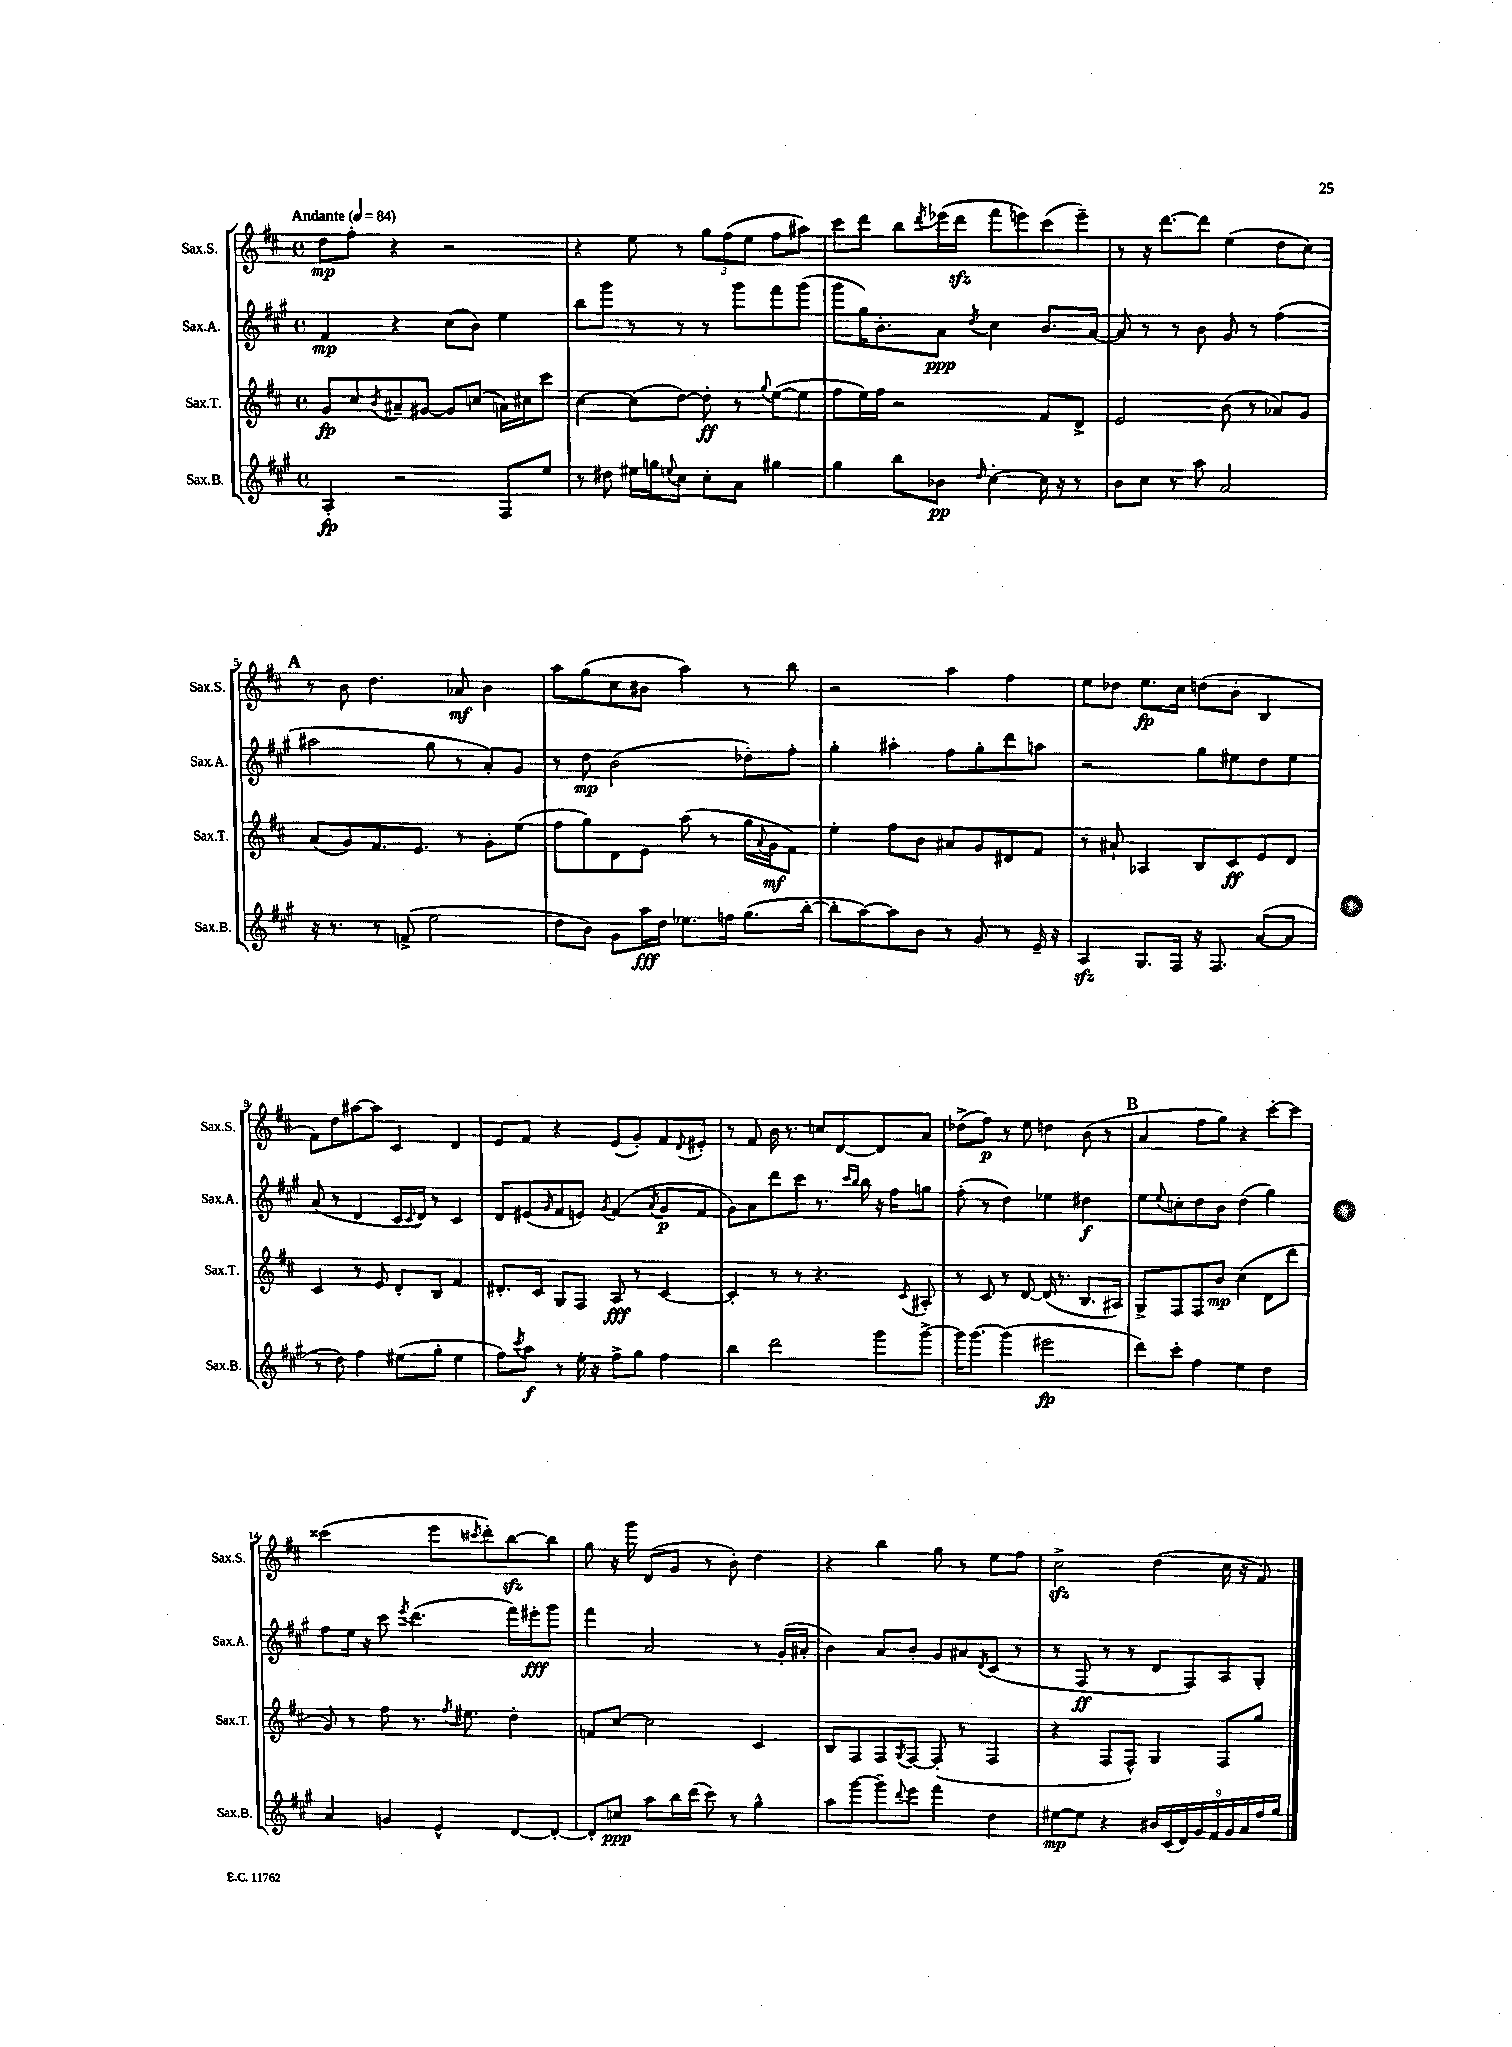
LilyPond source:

<<
\new StaffGroup <<
\new Staff = "s0" \with { instrumentName = "Sax.S." shortInstrumentName = "Sax.S." } {
    \clef treble \key d \major \defaultTimeSignature \time 4/4 \tempo "Andante" 4 = 84
    d''8\mp fis''8-. r4 r2 |
    r4 e''8 r8 \tuplet 3/2 { g''8 fis''8( e''8 } fis''8 ais''8) |
    cis'''8 d'''8 b''8 \acciaccatura { d'''8 } ees'''16( d'''16\sfz fis'''8 e'''8) cis'''8( e'''8--) |
    r8 r16 d'''8.~ d'''8 e''4( d''8 cis''8) |
    \mark \markup { \bold "A" } r8 b'8 d''4. aes'8\mf b'4 |
    a''8 g''8( cis''8 bis'8 a''4) r8 b''8 |
    r2 a''4 fis''4 |
    e''8 des''8 e''8.\fp cis''16 d''8( b'8-. b4 |
    fis'8) d''8 ais''8~ ais''8 cis'4 d'4 |
    e'8 fis'8 r4 e'8( g'8-.) fis'8 \appoggiatura { d'8 } eis'8-. |
    r8 fis'8 b'16 r8. c''8 d'8~ d'8 a'8 |
    des''8->( fis''8\p) r8 e''8 d''4 b'8( r8 |
    \mark \markup { \bold "B" } a'4 fis''8 g''8) r4 cis'''8~-. cis'''8 |
    cisis'''2( e'''8 \acciaccatura { cis'''8 } d'''8-.) b''8~\sfz b''8 |
    g''8 r16 g'''16 d'8( g'8 r8 b'8-.) d''4 |
    r4 b''4 g''8 r8 e''8 fis''8 |
    cis''2->\sfz d''4( cis''16 r16 fis'8) \bar "|." |
}
\new Staff = "s1" \with { instrumentName = "Sax.A." shortInstrumentName = "Sax.A." } {
    \clef treble \key a \major \defaultTimeSignature \time 4/4
    fis'4\mp r4 cis''8( b'8) e''4 |
    b''8 gis'''8 r8 r8 r8 gis'''8 fis'''8 gis'''8( |
    gis'''8 gis''16) b'8.-. a'8\ppp \acciaccatura { d''8 } cis''4 b'8. a'16~ |
    a'8 r8 r8 b'8 gis'8 r8 fis''4( |
    \mark \markup { \bold "A" } ais''2 gis''8 r8 a'8-.) gis'8 |
    r8 d''8\mp b'2( des''8-.) fis''8-. |
    gis''4-. ais''4-. fis''8 gis''8-. d'''8 a''8 |
    r2 gis''8 eis''8 d''8 eis''8 |
    a'8( r8 d'4 cis'16 \appoggiatura { cis'8 } d'16) r8 cis'4 |
    d'8 eis'8( \grace { gis'16 } fis'8 e'8) \acciaccatura { gis'8 } fis'4( \acciaccatura { a'8 } gis'8\p fis'8 |
    gis'8) a'8 d'''8 cis'''8 r8. \grace { cis'''16 b''16 } b''16 r16 fis''16 g''8 |
    fis''8-.( r8 d''4) ees''4 dis''4\f |
    \mark \markup { \bold "B" } e''8 \appoggiatura { e''8 } c''8-. d''8 b'8 d''4( gis''4) |
    fis''8 e''16 r16 cis'''8 \acciaccatura { e'''8 } d'''4.( fis'''16) eis'''16-.\fff gis'''8 |
    fis'''4 a'2 r8 gis'16-.( ais'16-. |
    b'4) a'8 b'8-. gis'8 ais'8 \acciaccatura { d'8 } cis'8( r8 |
    r8 fis8\ff r8 r8 d'8 fis8) a8 gis8-. \bar "|." |
}
\new Staff = "s2" \with { instrumentName = "Sax.T." shortInstrumentName = "Sax.T." } {
    \clef treble \key d \major \defaultTimeSignature \time 4/4
    g'8\fp cis''8 \acciaccatura { b'8 } ais'8-- gis'8~ gis'8 c''8( a'16) cis''16 cis'''8 |
    cis''4~ cis''8( d''8~) d''8-.\ff r8 \appoggiatura { g''8 } e''8~( e''8 |
    fis''8 e''16) fis''16 r2 fis'8 d'8-> |
    e'2 b'8( r8 aes'8) g'8 |
    \mark \markup { \bold "A" } a'8( g'8) fis'8. e'8. r8 g'8-. e''8( |
    fis''8 g''8) d'8 e'8 a''8( r8 g''16 \appoggiatura { a'8 } g'16\mf fis'8) |
    e''4-. fis''8 b'8 ais'8 g'8 dis'8 fis'8 |
    r8 ais'8-! aes4 b8 cis'8\ff e'8 d'8 |
    cis'4 r8 e'8 d'8-. b8 fis'4 |
    dis'8.-. cis'16 g8 fis8 a8\fff r8 cis'4~ |
    cis'4-. r8 r8 r4. \acciaccatura { cis'8 } ais8-. |
    r8 cis'8 r8 d'8~ d'16( r8. b8. ais16) |
    \mark \markup { \bold "B" } g8-> fis8 fis8 b'8\mp cis''4( d'8 d'''8 |
    g'8) r8 fis''8 r8. \acciaccatura { fis''8 } eis''8. d''4-. |
    f'8 cis''8~ cis''2 cis'4 |
    b8 fis8 fis8 \acciaccatura { g8 } fis8~ fis8-.( r8 fis4 |
    r4 fis8 fis8-^) g4 fis8 g''8 \bar "|." |
}
\new Staff = "s3" \with { instrumentName = "Sax.B." shortInstrumentName = "Sax.B." } {
    \clef treble \key a \major \defaultTimeSignature \time 4/4
    a4-.\fp r2 fis8 e''8 |
    r8 dis''8 eis''16 g''16 \appoggiatura { e''8 } cis''8 cis''8-. a'8 gis''4 |
    gis''4 b''8 bes'8\pp \grace { d''16 } cis''4~-. cis''16 r16 r8 |
    b'8 cis''8 r8 a''8 a'2 |
    \mark \markup { \bold "A" } r16 r8. r8 f'8->( e''2 |
    d''8 b'8) gis'8 a''16\fff d''16 ees''8. f''16 gis''8.( b''16~-. |
    b''8-. a''8~) a''8 b'8 r8 gis'8 r8 e'16-- r16 |
    a4\sfz gis8. fis16 r16 fis8. a'8~( a'8 |
    r8 d''8) fis''4 eis''8( gis''8-. eis''4 |
    fis''8) \acciaccatura { cis'''8 } a''8\f r8 e''16-. r16 fis''8-> gis''8 fis''4 |
    b''4 d'''2 gis'''8 gis'''8~-> |
    gis'''16 gis'''8.~ gis'''4( eis'''2\fp |
    \mark \markup { \bold "B" } d'''8) cis'''8-. fis''4 e''4 d''4 |
    a'4 g'4 e'4-^ d'8~ d'8~-. |
    d'8-. c''8\ppp a''8 b''16 d'''16( cis'''8) r8 gis''4-^ |
    a''8 gis'''8~ gis'''8-- \appoggiatura { d'''8 } e'''8 fis'''4 d''4 |
    eis''8~\mp eis''8 r4 \tuplet 9/8 { bis'16 cis'16( d'16) gis'16 fis'16 gis'16 a'16 fis''16 gis''16 } \bar "|." |
}
>>
>>
